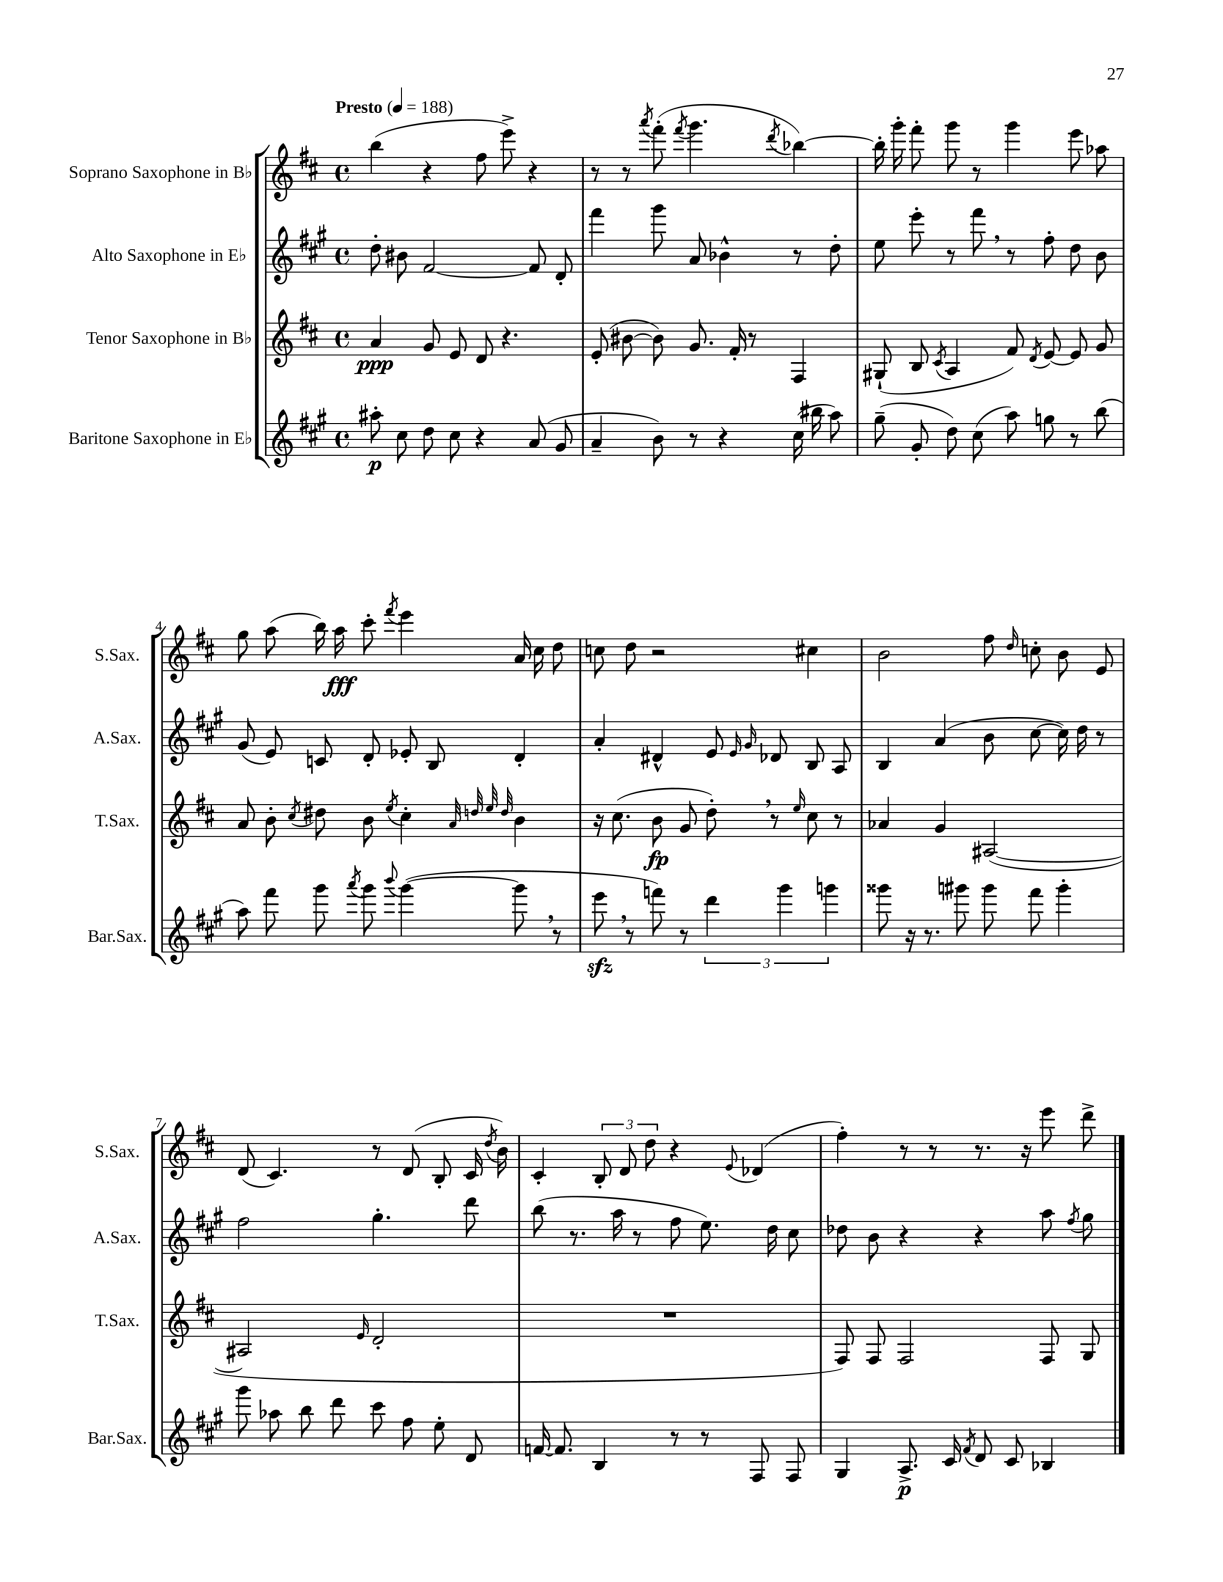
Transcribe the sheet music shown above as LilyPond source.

<<
\new StaffGroup <<
\new Staff = "s0" \with { instrumentName = "Soprano Saxophone in Bb" shortInstrumentName = "S.Sax." } {
    \clef treble \key d \major \defaultTimeSignature \time 4/4 \tempo "Presto" 4 = 188
    \autoBeamOff b''4( r4 fis''8 e'''8->) r4 |
    r8 r8 \acciaccatura { a'''8 } fis'''8-.( \acciaccatura { fis'''8 } g'''4. \acciaccatura { d'''8 } bes''4~) |
    bes''16-. g'''16-. fis'''8-. g'''8 r8 g'''4 e'''8 aes''8 |
    g''8 a''8( b''16) a''16\fff cis'''8-. \acciaccatura { fis'''8 } e'''4 a'16 cis''16 d''8 |
    c''8 d''8 r2 cis''4 |
    b'2 fis''8 \grace { d''16 } c''8-. b'8 e'8 |
    d'8( cis'4.) r8 d'8( b8-. cis'16 \acciaccatura { d''8 } b'16) |
    cis'4-. \tuplet 3/2 { b8-. d'8 d''8 } r4 \appoggiatura { e'8 } des'4( |
    fis''4-.) r8 r8 r8. r16 e'''8 d'''8-> \bar "|." |
}
\new Staff = "s1" \with { instrumentName = "Alto Saxophone in Eb" shortInstrumentName = "A.Sax." } {
    \clef treble \key a \major \defaultTimeSignature \time 4/4
    \autoBeamOff d''8-. bis'8 fis'2~ fis'8 d'8-. |
    fis'''4 gis'''8 a'8 bes'4-^ r8 d''8-. |
    e''8 e'''8-. r8 fis'''8 \breathe r8 fis''8-. d''8 b'8 |
    gis'8( e'8) c'8 d'8-. ees'8-. b8 d'4-. |
    a'4-. dis'4-^ e'8 \grace { e'16 gis'16 } des'8 b8 a8 |
    b4 a'4( b'8 cis''8~ cis''16) d''16 r8 |
    fis''2 gis''4.-. d'''8 |
    b''8( r8. a''16 r8 fis''8 e''8.) d''16 cis''8 |
    des''8 b'8 r4 r4 a''8 \acciaccatura { fis''8 } gis''8 \bar "|." |
}
\new Staff = "s2" \with { instrumentName = "Tenor Saxophone in Bb" shortInstrumentName = "T.Sax." } {
    \clef treble \key d \major \defaultTimeSignature \time 4/4
    \autoBeamOff a'4\ppp g'8 e'8 d'8 r4. |
    e'8-.( bis'8~ bis'8) g'8. fis'16-. r8 fis4 |
    gis8-!( b8 \acciaccatura { cis'8 } a4 fis'8) \acciaccatura { d'8 } e'8~ e'8 g'8 |
    a'8 b'8-. \acciaccatura { cis''8 } dis''8 b'8 \acciaccatura { e''8 } cis''4-. \grace { a'32 d''32 e''32 d''32 } b'4 |
    r16 cis''8.( b'8\fp g'8 d''8-.) \breathe r8 \grace { e''16 } cis''8 r8 |
    aes'4 g'4 ais2~( |
    ais2 \grace { e'16 } d'2-. |
    R1 |
    fis8) fis8 fis2 fis8 g8 \bar "|." |
}
\new Staff = "s3" \with { instrumentName = "Baritone Saxophone in Eb" shortInstrumentName = "Bar.Sax." } {
    \clef treble \key a \major \defaultTimeSignature \time 4/4
    \autoBeamOff ais''8-.\p cis''8 d''8 cis''8 r4 a'8( gis'8 |
    a'4-- b'8) r8 r4 cis''16( bis''16 a''8) |
    gis''8--( gis'8-. d''8) cis''8( a''8) g''8 r8 b''8( |
    a''8) fis'''8 gis'''8 \acciaccatura { a'''8 } gis'''8 \appoggiatura { b'''8 } gis'''4~( gis'''8 \breathe r8 |
    e'''8\sfz \breathe r8 f'''8) r8 \tuplet 3/2 { d'''4 gis'''4 g'''4 } |
    gisis'''8 r16 r8. gis'''8 gis'''8 fis'''8 gis'''4-. |
    gis'''8 aes''8 b''8 d'''8 cis'''8 fis''8 e''8-. d'8 |
    f'16~ f'8. b4 r8 r8 fis8 fis8 |
    gis4 a8.->\p cis'16 \acciaccatura { fis'8 } d'8 cis'8 bes4 \bar "|." |
}
>>
>>
